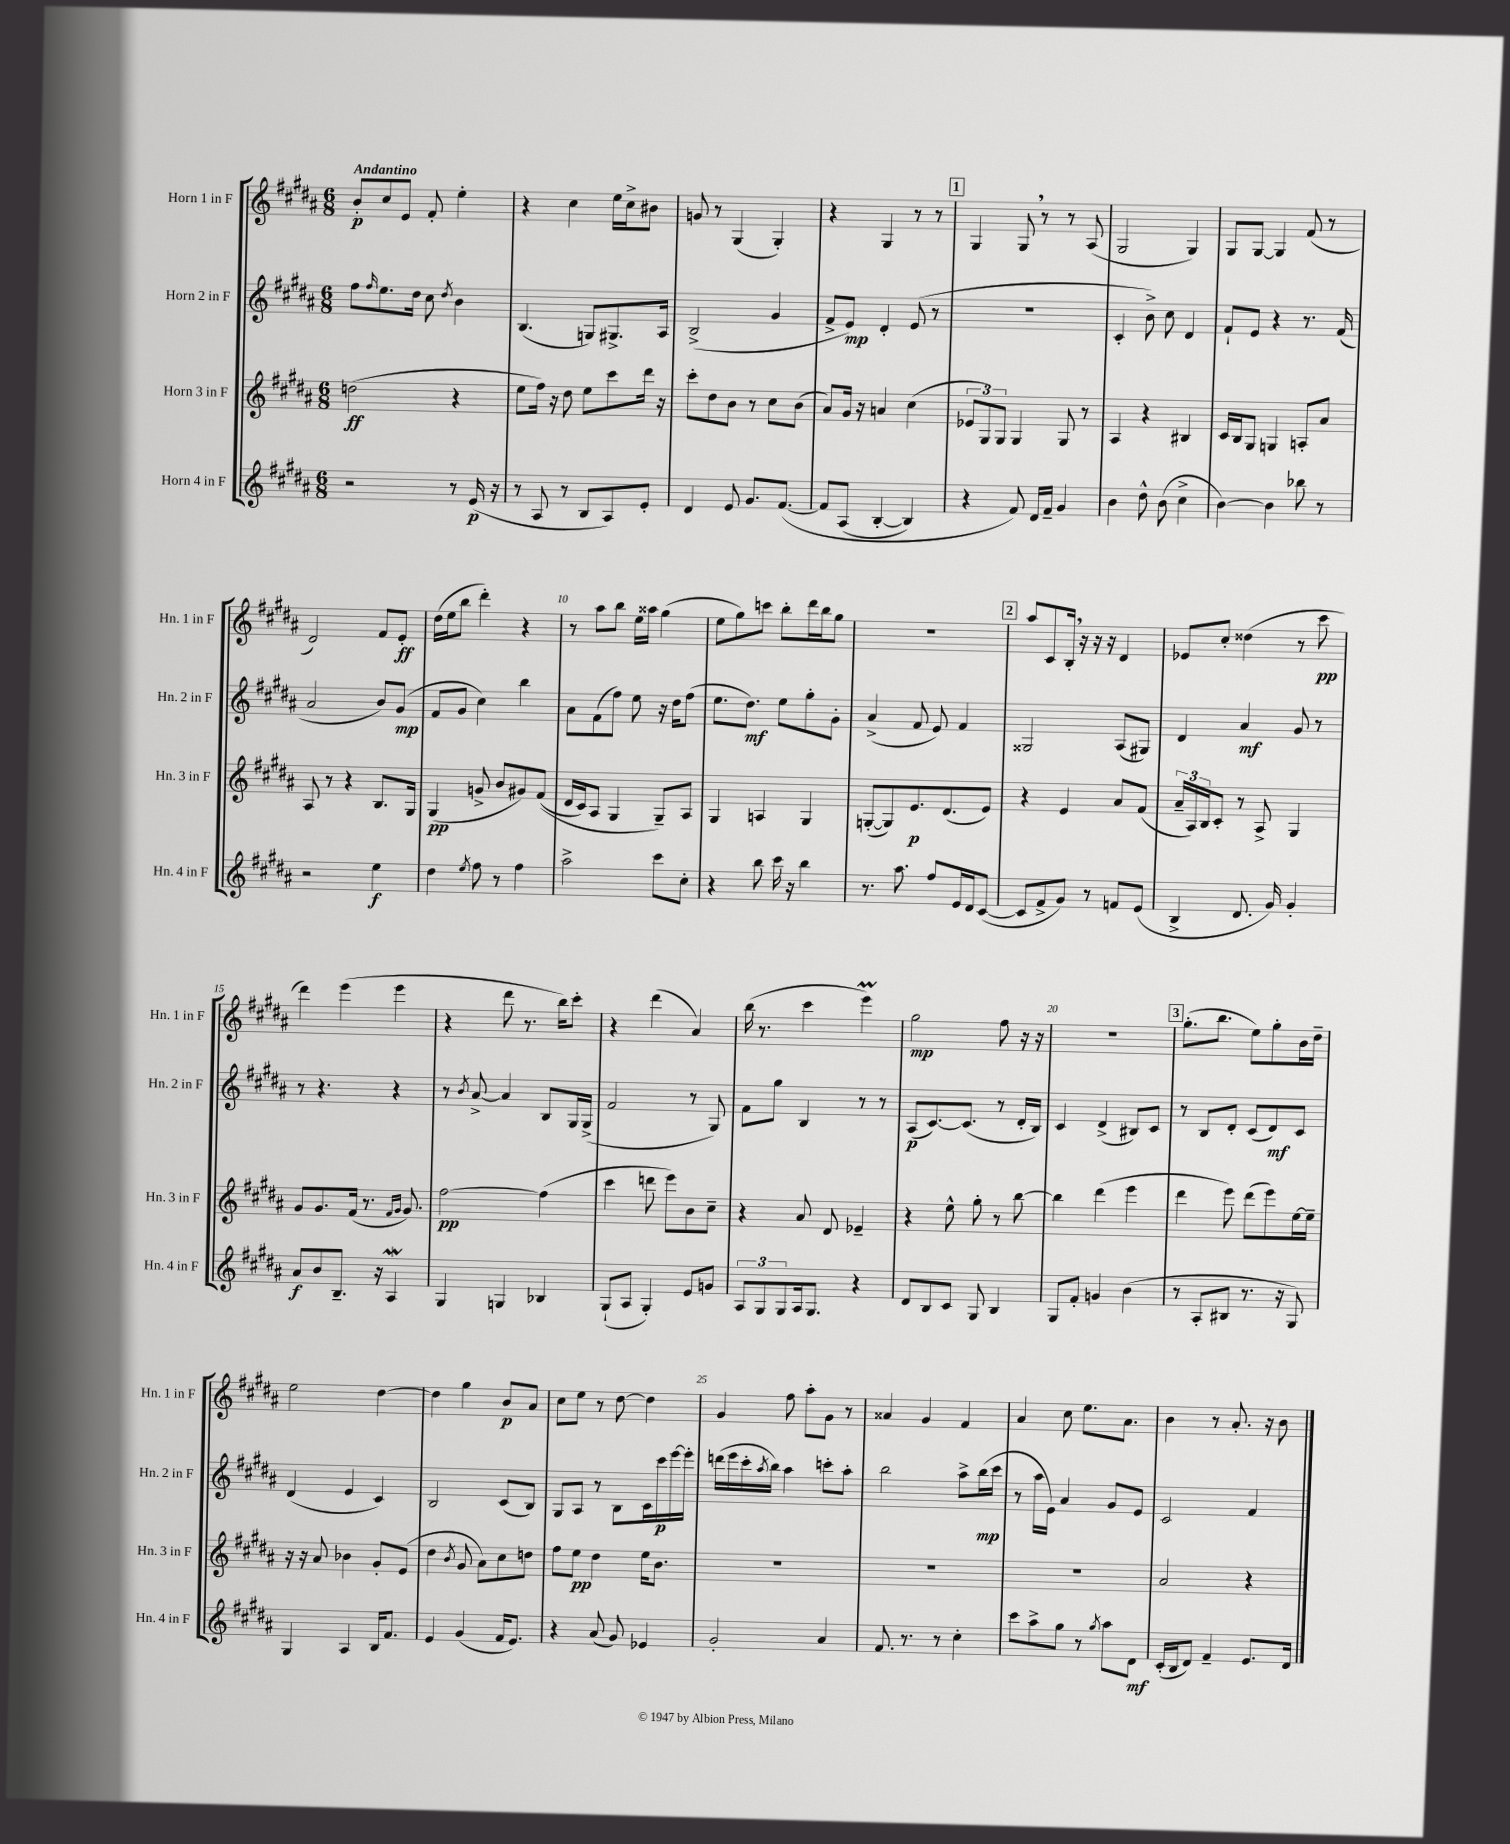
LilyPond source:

<<
\new StaffGroup <<
\new Staff = "s0" \with { instrumentName = "Horn 1 in F" shortInstrumentName = "Hn. 1 in F" } {
    \clef treble \key b \major \numericTimeSignature \time 6/8 \tempo "Andantino"
    b'8-.\p cis''8 e'8 fis'8-. e''4-. |
    r4 cis''4 e''16 cis''16-> bis'8 |
    g'8 r8 gis4( gis4-.) |
    r4 gis4 r8 r8 |
    \mark \markup { \box "1" } gis4 gis8 \breathe r8 r8 ais8( |
    gis2 gis4) |
    gis8 gis8~ gis4 fis'8( r8 |
    dis'2) fis'8 e'8-.\ff |
    dis''16( e''16 b''8 dis'''4-.) r4 |
    r8 ais''8 b''8 e''16 aisis''16 gis''4( |
    e''8 gis''8) c'''8 b''8-. dis'''16 b''16 gis''8 |
    R2. |
    \mark \markup { \box "2" } ais''8 cis'8 b16-. \breathe r16 r16 r16 dis'4 |
    ees'8 cis''8-. disis''4( r8 cis'''8\pp |
    dis'''4) e'''4( e'''4 |
    r4 dis'''8 r8. b''16) cis'''8-. |
    r4 dis'''4( ais'4) |
    b''16( r8. cis'''4 e'''4\prall) |
    gis''2\mp fis''8 r16 r16 |
    r2. |
    \mark \markup { \box "3" } gis''8.-.( b''8. e''8) gis''8-. b'16 dis''16-- |
    e''2 dis''4~ |
    dis''4 gis''4 b'8\p ais'8 |
    cis''8 e''8 r8 dis''8~ dis''4 |
    gis'4 fis''8 ais''8-. gis'8 r8 |
    aisis'4 gis'4 fis'4 |
    ais'4 cis''8 e''8. ais'8. |
    b'4 r8 ais'8.-. r16 b'8 \bar "|." |
}
\new Staff = "s1" \with { instrumentName = "Horn 2 in F" shortInstrumentName = "Hn. 2 in F" } {
    \clef treble \key b \major \numericTimeSignature \time 6/8
    fis''8 \grace { fis''16 } e''8. dis''16 cis''8 \acciaccatura { dis''8 } b'4 |
    b4.( g8) gis8.-> ais16 |
    b2->( gis'4 |
    fis'8-> e'8\mp) dis'4-. e'8( r8 |
    \mark \markup { \box "1" } R2. |
    cis'4-. b'8->) cis''8 dis'4 |
    fis'8-! e'8 r4 r8. fis'16( |
    ais'2 b'8) gis'8\mp( |
    fis'8 gis'8 cis''4) b''4 |
    ais'8 fis'8( fis''8) e''8 r16 dis''16 fis''8( |
    e''8. dis''8.\mf) e''8 gis''8-. gis'8-. |
    ais'4->( fis'8 e'8) fis'4 |
    \mark \markup { \box "2" } gisis2 ais8( gis8) |
    dis'4 ais'4\mf gis'8 r8 |
    r8 r4. r4 |
    r8 \acciaccatura { b'8 } ais'8~-> ais'4 b8 gis16 gis16->( |
    fis'2 r8 gis8) |
    fis'8 gis''8 b4 r8 r8 |
    ais8\p( cis'8.~) cis'8.( r8 dis'16-. b16) |
    cis'4 dis'4->( bis8) cis'8 |
    \mark \markup { \box "3" } r8 b8 dis'8-. cis'8( dis'8\mf) cis'8 |
    dis'4( e'4 cis'4) |
    b2 cis'8( b8) |
    gis8 ais8 r8 b8 cis'16 cis'''16\p e'''16~ e'''16-. |
    d'''16( e'''16 cis'''16-. \acciaccatura { ais''8 } b''16) ais''4 c'''8-. ais''8-. |
    b''2 ais''8-> b''16\mp( cis'''16 |
    r8 ais''16 e'16) ais'4 gis'8 e'8 |
    cis'2 fis'4 \bar "|." |
}
\new Staff = "s2" \with { instrumentName = "Horn 3 in F" shortInstrumentName = "Hn. 3 in F" } {
    \clef treble \key b \major \numericTimeSignature \time 6/8
    d''2\ff( r4 |
    e''8 fis''16) r16 dis''8 e''8 cis'''8 dis'''16 r16 |
    cis'''8-. dis''8 b'8 r8 cis''8 b'8( |
    ais'8) gis'16 r16 a'4 cis''4( |
    \mark \markup { \box "1" } \tuplet 3/2 { ees'8 gis8) gis8 } gis4 gis8 r8 |
    ais4 r4 bis4 |
    cis'16 b16 gis8 g4 a8-. ais'8 |
    ais8 r8 r4 b8. gis16 |
    gis4\pp( g'8-> b'8 gis'8) fis'8(\( |
    dis'16 cis'16) ais8 gis4 gis8--\) ais8 |
    gis4 a4 gis4 |
    g8~-.( g8) e'8.\p dis'8.( e'8) |
    \mark \markup { \box "2" } r4 e'4 ais'8 fis'8( |
    \tuplet 3/2 { ais'16-- ais16) b16 } cis'8-. r8 ais8-> gis4 |
    gis'8 gis'8. fis'16( r8. \grace { fis'16 gis'16 } gis'8.) |
    fis''2~\pp fis''4( |
    cis'''4 d'''8 e'''8) b'8 cis''8-- |
    r4 ais'8 dis'8 ees'4-- |
    r4 e''8-^ gis''8-. r8 b''8~ |
    b''4 dis'''4( e'''4 |
    \mark \markup { \box "3" } dis'''4 e'''8) dis'''8( e'''8) e''16~ e''16-- |
    r16 r16 ais'8 bes'4 gis'8-. e'8( |
    dis''4 \acciaccatura { b'8 } gis'8 ais'8) cis''8 d''8 |
    fis''8 e''8\pp dis''4 e''16 b'8. |
    R2. |
    R2. |
    R2. |
    ais'2 r4 \bar "|." |
}
\new Staff = "s3" \with { instrumentName = "Horn 4 in F" shortInstrumentName = "Hn. 4 in F" } {
    \clef treble \key b \major \numericTimeSignature \time 6/8
    r2 r8 e'16\p( r16 |
    r8 ais8 r8 b8 ais8) e'8-. |
    dis'4 e'8 gis'8. fis'8.~\( |
    fis'8 ais8( b4~-. b4) |
    \mark \markup { \box "1" } r4 fis'8\) dis'16 fis'16-- gis'4 |
    b'4 dis''8-^ b'8( cis''4-> |
    b'4~) b'4 bes''8 r8 |
    r2 e''4\f |
    dis''4 \acciaccatura { e''8 } fis''8 r8 fis''4 |
    ais''2-> cis'''8 cis''8-. |
    r4 b''8 cis'''16 r16 b''4 |
    r8. ais''8. fis''8 e'16 dis'16 cis'8~( |
    \mark \markup { \box "2" } cis'8 fis'8-> gis'8) r8 f'8 e'8( |
    b4-> dis'8. gis'16) gis'4-. |
    ais'8\f b'8 b8.-- r16 ais4\mordent |
    gis4 g4 bes4 |
    gis8-!( ais8 gis4-.) e'8 g'8 |
    \tuplet 3/2 { ais8 gis8 gis8 } ais16 gis8. r4 |
    dis'8 b8 cis'8 gis8 b4 |
    gis8 fis'8-. g'4 b'4( |
    \mark \markup { \box "3" } r8 ais8-. bis8 r8. r16 gis8) |
    gis4 ais4 b16 fis'8. |
    e'4 gis'4( fis'16 e'8.) |
    r4 ais'8( gis'8) ees'4 |
    gis'2-. ais'4 |
    fis'8. r8. r8 cis''4-. |
    cis'''8 ais''8-> gis''8 r8 \acciaccatura { gis''8 } ais''8 dis'8\mf |
    cis'16-.( b16 dis'8) fis'4-- e'8. dis'16 \bar "|." |
}
>>
>>
\layout { \context { \Score \override BarNumber.break-visibility = ##(#f #t #t) barNumberVisibility = #(every-nth-bar-number-visible 5) } }
